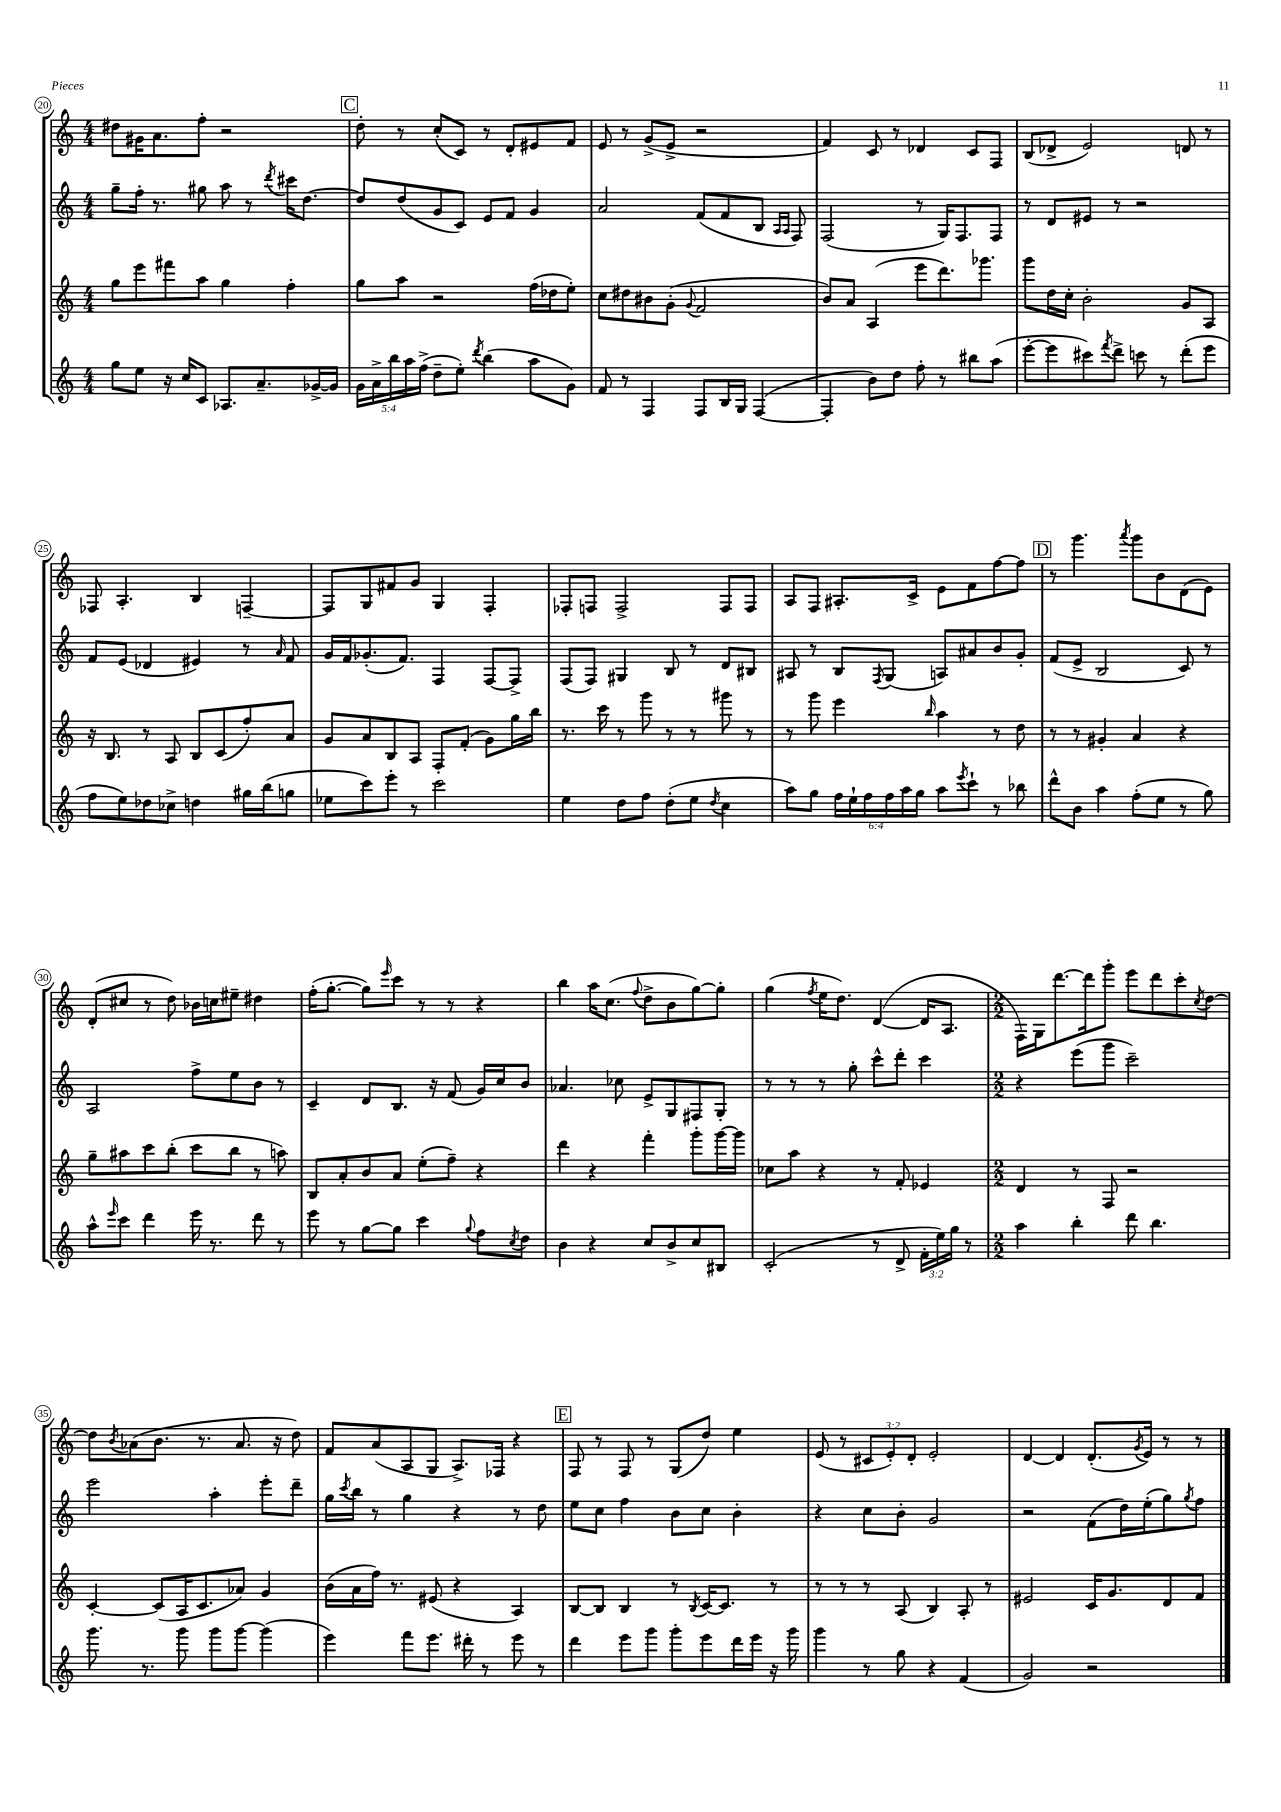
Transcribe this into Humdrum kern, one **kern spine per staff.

**kern	**kern	**kern	**kern
*part4	*part3	*part2	*part1
*staff4	*staff3	*staff2	*staff1
*clefG2	*clefG2	*clefG2	*clefG2
*k[]	*k[]	*k[]	*k[]
*M4/4	*M4/4	*M4/4	*M4/4
=20	=20	=20	=20
8gg\L	8gg\L	8gg~\L	8dd#X\L
8ee\J	8eee\	16ff'\Jk	16g#X\K
.	.	8.r	8.a\
16r	8fff#X\	.	.
16cc/KL	.	.	.
8c/J	8aa\J	8gg#X\	8ff'\J
8.A-X/L	4gg\	8aa\	2r
.	.	8r	.
8.a~/	.	.	.
.	.	8qddd/	.
.	4ff'\	16ccc#X\KL	.
.	.	[8.dd\J	.
[16g-X^/L	.	.	.
16g-/JJ]	.	.	.
!!LO:REH:place=s1:t=C
=21	=21	=21	=21
20g\LL	8gg\L	8dd/L]	8dd'\
20a^\	.	.	.
20bb\	.	.	.
.	8aa\J	(8dd/	8r
20aa\	.	.	.
(20ff^\JJ	.	.	.
8dd~\L	2r	8g/	(8cc'/L
8ee'\J)	.	8c/J)	8c/J)
8qddd/	.	.	.
(4bb\	.	8e/L	8r
.	.	8f/J	8d'/L
8aa\L	(16ff\LL	4g/	8e#X/
.	16dd-X\J	.	.
8g\J)	8ee'\J)	.	8f/J
=22	=22	=22	=22
8f/	8cc\L	2a/	8e/
8r	8dd#X\	.	8r
4F/	8b#X\	.	(8g^/L
.	(8g'\J	.	8e^/J
.	8qqg/	.	.
8F/L	2f/	(8f/L	2r
16B/L	.	8f/	.
16G/JJ	.	.	.
([4F/	.	8B/J	.
.	.	16qqA/LL	.
.	.	16qqA/JJ	.
.	.	8F/)	.
=23	=23	=23	=23
4F'/]	8b/L)	(2F/	4f/)
.	8a/J	.	.
8b\L)	(4A/	.	8c/
8dd\J	.	.	8r
8ff'\	8eee\L	8r	4d-X/
8r	8.ddd\)	16G/KL)	.
.	.	8.F/	.
8bb#X\L	.	.	8c/L
.	8.ggg-X\J	.	.
(8aa\J	.	8F/J	8F/J
=24	=24	=24	=24
[8eee'\L	8ggg\L	8r	(8B/L
8eee\]	16dd\L	8d/L	8d-X^/J
.	16cc'\JJ	.	.
8ccc#X\)	2b'\	8e#X/J	2e/)
8qfff/	.	.	.
8ddd^\J	.	8r	.
8cccn\	.	2r	.
8r	.	.	.
(8ddd'\L	8g/L	.	8dn/
8eee\J	8A/J	.	8r
!!LO:LB:g=z
=25	=25	=25	=25
8ff\L	16r	8f/L	8F-X/
.	8.B/	.	.
8ee\)	.	(8e/J	4.A'/
8dd-X\	8r	4d-X/	.
8cc-X^\J	8A/	.	.
4ddn\	8B/L	4e#X/)	4B/
.	(8c/	.	.
16gg#X\LL	8ff'/)	8r	[4Fn~/
(16bb\J	.	.	.
.	.	16qqa/	.
8ggn\J	8a/J	8f/	.
=26	=26	=26	=26
8ee-X\L	8g/L	16g/LL	8F/L]
.	.	16f/J	.
8ccc\)	8a/	(8.g-X'/	8G/
8eee'\J	8B/	.	8f#X/
.	.	8.f/J)	.
8r	8A/J	.	8g/J
2ccc\	8F'/L	4F/	4G/
.	(8f'/J	.	.
.	8g\L)	[8F/L	4F'/
.	16gg\L	8F^/J]	.
.	16bb\JJ	.	.
=27	=27	=27	=27
4ee\	8.r	(8F/L	8F-X'/L
.	.	8F/J)	8Fn/J
.	16ccc\	.	.
8dd\L	8r	4G#X/	2F^/
8ff\J	8ggg\	.	.
(8dd'\L	8r	8B/	.
8ee\J	8r	8r	.
8qdd/	.	.	.
4cc\	8ggg#X\	8d/L	8F/L
.	8r	8B#X/J	8F/J
=28	=28	=28	=28
8aa\L)	8r	8A#X/	8A/L
8gg\J	8ggg\	8r	8F/J
24ff\LL	4eee\	8B/L	8.A#X'/L
24ee`\	.	.	.
24ff\	.	.	.
.	.	8qF/	.
24ff\	.	(8G/J	.
24aa\	.	.	.
.	.	.	16c^/Jk
24gg\JJ	.	.	.
.	16qqbb/	.	.
8aa\L	4aa\	8An/L)	8e\L
8qeee/	.	.	.
8ccc`\J	.	8a#X/	8f\
8r	8r	8b/	[8ff\
8bb-X\	8dd\	8g'/J	8ff\J]
!!LO:REH:place=s1:t=D
=29	=29	=29	=29
8ddd^^\L	8r	(8f/L	8r
8b\J	8r	8e^/J	4.ggg\
4aa\	4g#X'/	2B/	.
.	.	.	8qaaa/
(8ff'\L	4a/	.	8ggg\L
8ee\J	.	.	8b\
8r	4r	8c/)	(8d\
8gg\)	.	8r	8e\J)
!!LO:LB:g=z
=30	=30	=30	=30
8aa^^\L	8gg~\L	2A/	(8d'/L
16qqeee/	.	.	.
8ccc\J	8aa#X\	.	8cc#X/J
4ddd\	8ccc\	.	8r
.	(8bb'\J	.	8dd\)
16eee\	8ccc\L	8ff^\L	16b-X\LL
8.r	.	.	16ccn\J
.	8bb\J	8ee\	8ee#X~\J
8ddd\	8r	8b\J	4dd#X\
8r	8aan\)	8r	.
=31	=31	=31	=31
8eee\	8B/L	4c~/	(16ff'\KL
.	.	.	[8.gg'\J
8r	8a'/	.	.
[8gg\L	8b/	8d/L	8gg\L])
.	.	.	16qqeee/
8gg\J]	8a/J	8.B/J	8ccc\J
4ccc\	(8ee'\L	.	8r
.	.	16r	.
.	8ff~\J)	(8f/	8r
8qqgg/	.	.	.
8ff\L	4r	16g/LL)	4r
.	.	16cc/J	.
8qcc/	.	.	.
8dd\J	.	8b/J	.
=32	=32	=32	=32
4b\	4ddd\	4.a-X/	4bb\
4r	4r	.	16aa\KL
.	.	.	(8.cc\J
.	.	8cc-X\	.
.	.	.	8qqff/
8cc/L	4fff'\	8e^/L	8dd^\L
8b^/	.	8G/	8b\
8cc/	8ggg'\L	8F#X/	[8gg\)
8B#X/J	[16ggg\L	8G'/J	8gg'\J]
.	16ggg\JJ]	.	.
=33	=33	=33	=33
(2c'/	8cc-X\L	8r	(4gg\
.	8aa\J	8r	.
.	.	.	8qff/
.	4r	8r	16ee\KL
.	.	.	8.dd\J)
.	.	8gg'\	.
8r	8r	8ccc^^\L	([4d/
8d^/	8f'/	8ddd'\J	.
24f'\LL	4e-X/	4ccc\	16d/KL]
24ee\)	.	.	.
.	.	.	8.A/J
24gg\JJ	.	.	.
8r	.	.	.
=34	=34	=34	=34
*M2/2	*M2/2	*M2/2	*M2/2
4aa\	4d/	4r	16F\LL)
.	.	.	16G\J
.	.	.	[8.ddd\
4bb'\	8r	(8eee\L	.
.	.	.	16ddd\k]
.	8F/	8ggg\J	8ggg'\J
8ddd\	2r	2ccc~\)	8eee\L
4.bb\	.	.	8ddd\
.	.	.	8ccc'\
.	.	.	8qcc/
.	.	.	[8dd\J
!!LO:LB:g=z
=35	=35	=35	=35
8.ggg\	[4c'/	2eee\	8dd\L]
.	.	.	8qb/
.	.	.	(8a-X\
8.r	.	.	.
.	(8c/L]	.	8.b\J
8ggg\	16A/K	.	.
.	8.c/	.	8.r
8ggg\L	.	4aa'\	.
[8ggg\J	8a-X/J)	.	8.a-/
(4ggg\]	4g/	8eee'\L	.
.	.	.	16r
.	.	8ddd~\J	8dd\)
=36	=36	=36	=36
4eee\)	(16b\LL	16gg\LL	8f/L
.	.	8qccc/	.
.	16a\	16bb\JJ	.
.	16ff\JJ)	8r	(8a/
.	8.r	.	.
8fff\L	.	4gg\	8A/
8.eee\J	(8e#X/	.	8G/J
.	4r	4r	8.A^/L)
16ddd#X'\	.	.	.
8r	.	.	.
.	.	.	16F-X/Jk
8eee\	4A/)	8r	4r
8r	.	8dd\	.
!!LO:REH:place=s1:t=E
=37	=37	=37	=37
4ddd\	[8B/L	8ee\L	8F/
.	8B/J]	8cc\J	8r
8eee\L	4B/	4ff\	8F/
8ggg\J	.	.	8r
8ggg'\L	8r	8b\L	(8G/L
.	8qB/	.	.
8eee\	[16c/KL	8cc\J	8dd/J)
.	8.c/J]	.	.
16ddd\L	.	4b'\	4ee\
16eee\JJ	.	.	.
16r	8r	.	.
16ggg\	.	.	.
=38	=38	=38	=38
4ggg\	8r	4r	(8e/
.	8r	.	8r
8r	8r	8cc\L	12c#X/L
.	.	.	12e'/)
8gg\	(8A/	8b'\J	.
.	.	.	12d'/J
4r	4B/)	2g/	2e'/
(4f/	8A'/	.	.
.	8r	.	.
=39	=39	=39	=39
2g/)	2e#X/	2r	[4d/
.	.	.	4d/]
2r	16c/KL	(8f\L	(8.d'/L
.	8.g/	.	.
.	.	16dd\L)	.
.	.	.	8qg/
.	.	(16ee'\J	16e/Jk)
.	8d/	8gg\)	8r
.	.	8qgg/	.
.	8f/J	8ff\J	8r
==	==	==	==
*-	*-	*-	*-
